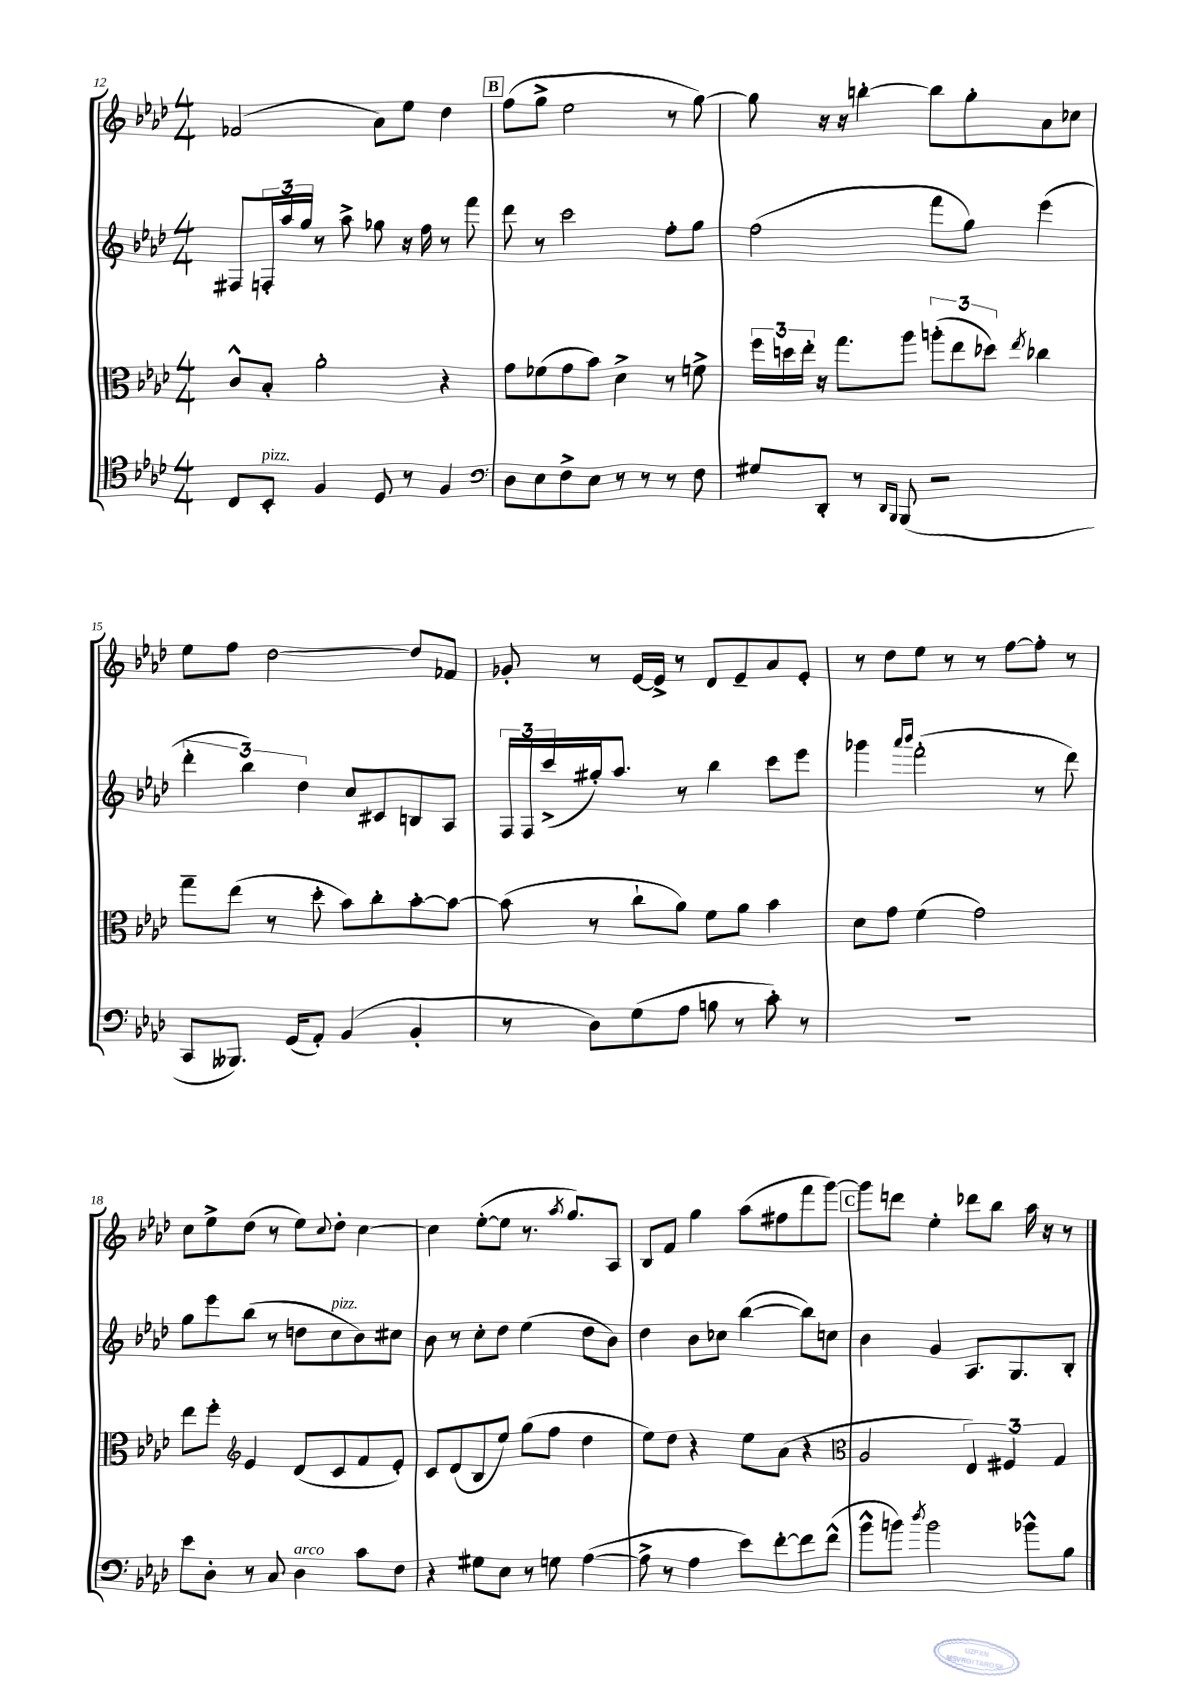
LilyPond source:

<<
\new StaffGroup <<
\new Staff = "s0" {
    \clef treble \key aes \major \numericTimeSignature \time 4/4
    fes'2( aes'8) ees''8 des''4 |
    \mark \markup { \box "B" } f''8( g''8-> ees''2 r8 g''8~) |
    g''8 r16 r16 b''4~-. b''8 g''8-. aes'8 ces''8 |
    ees''8 f''8 des''2~ des''8 fes'8 |
    ges'8-. r8 ees'16~ ees'16-> r8 des'8 ees'8-- aes'8 ees'8-. |
    r8 des''8 ees''8 r8 r8 f''8~ f''8-. r8 |
    c''8 ees''8-> des''8( r8 ees''8) \appoggiatura { c''8 } des''8-. c''4~ |
    c''4 ees''8~-.( ees''8 r8. \acciaccatura { aes''8 } g''8.) aes8 |
    bes8 f'8 g''4 aes''8( fis''8 f'''8 g'''8~) |
    \mark \markup { \box "C" } g'''8 d'''8 ees''4-. des'''8 bes''8 aes''16 r16 r8 \bar "|." |
}
\new Staff = "s1" {
    \clef treble \key aes \major \numericTimeSignature \time 4/4
    fis8 \tuplet 3/2 { f16-. aes''16 g''16 } r8 aes''8-> ges''8 r16 f''16 r8 f'''8 |
    \mark \markup { \box "B" } des'''8 r8 c'''2 f''8-. g''8 |
    f''2( f'''8 g''8) ees'''4( |
    \tuplet 3/2 { des'''4-. bes''4) des''4 } c''8 cis'8 b8 aes8 |
    \tuplet 3/2 { f16 f16 c'''16->( } gis''16-.) aes''8. r8 bes''4 c'''8 ees'''8 |
    ges'''4 \grace { aes'''16 bes'''16 } f'''2-.( r8 des'''8) |
    g''8 ees'''8 bes''8( r8 d''8 c''8^\markup { \italic "pizz." } bes'8) cis''8 |
    bes'8 r8 c''8-. des''8 ees''4( des''8 bes'8) |
    des''4 bes'8 ces''8 bes''4~( bes''8) c''8 |
    \mark \markup { \box "C" } bes'4 g'4 aes8. g8. bes8-. \bar "|." |
}
\new Staff = "s2" {
    \clef alto \key aes \major \numericTimeSignature \time 4/4
    c'8-^ bes8-. aes'2-. r4 |
    \mark \markup { \box "B" } g'8 fes'8( g'8 bes'8) des'4-> r8 f'8-> |
    \tuplet 3/2 { f''16 d''16 ees''16-. } r16 g''8. aes''8 \tuplet 3/2 { a''8-.( ees''8 des''8) } \acciaccatura { ees''8 } ces''4 |
    g''8-- ees''8( r8 des''8-. bes'8) c''8-. bes'8~-. bes'8~ |
    bes'8( r8 c''8-! aes'8) f'8 aes'8 bes'4 |
    des'8 g'8 f'4( g'2) |
    ees''8 f''8-. \clef treble ees'4 des'8( c'8 f'8 ees'8-.) |
    c'8 des'8( bes8 ees''8) g''8( f''8 des''4 |
    ees''8) des''8 r4 ees''8 aes'8( r4 |
    \mark \markup { \box "C" } \clef alto aes2 \tuplet 3/2 { ees4) fis4 g4 } \bar "|." |
}
\new Staff = "s3" {
    \clef tenor \key aes \major \numericTimeSignature \time 4/4
    c8 bes,8-.^\markup { \italic "pizz." } f4 des8 r8 f4 |
    \mark \markup { \box "B" } \clef bass des8 ees8 f8-> ees8 r8 r8 r8 f8 |
    gis8 des,8-. r8 \grace { des,16 bes,,16 } bes,,8( r2 |
    c,8 beses,,8.) g,16( aes,8-.) bes,4( bes,4-. |
    r8 des8) g8( aes8 b8 r8 c'8-.) r8 |
    R1 |
    ees'8 des8-. r8 c8 des4^\markup { \italic "arco" } c'8 f8 |
    r4 gis8 ees8 r8 g8 aes4~( |
    aes8-> r8 aes4 ees'8) f'8~-. f'8 f'8-^( |
    \mark \markup { \box "C" } bes'8-^ b'8) \acciaccatura { des''8 } b'2 bes'8-^ bes8 \bar "|." |
}
>>
>>
\layout { \context { \Score currentBarNumber = #12 } }
